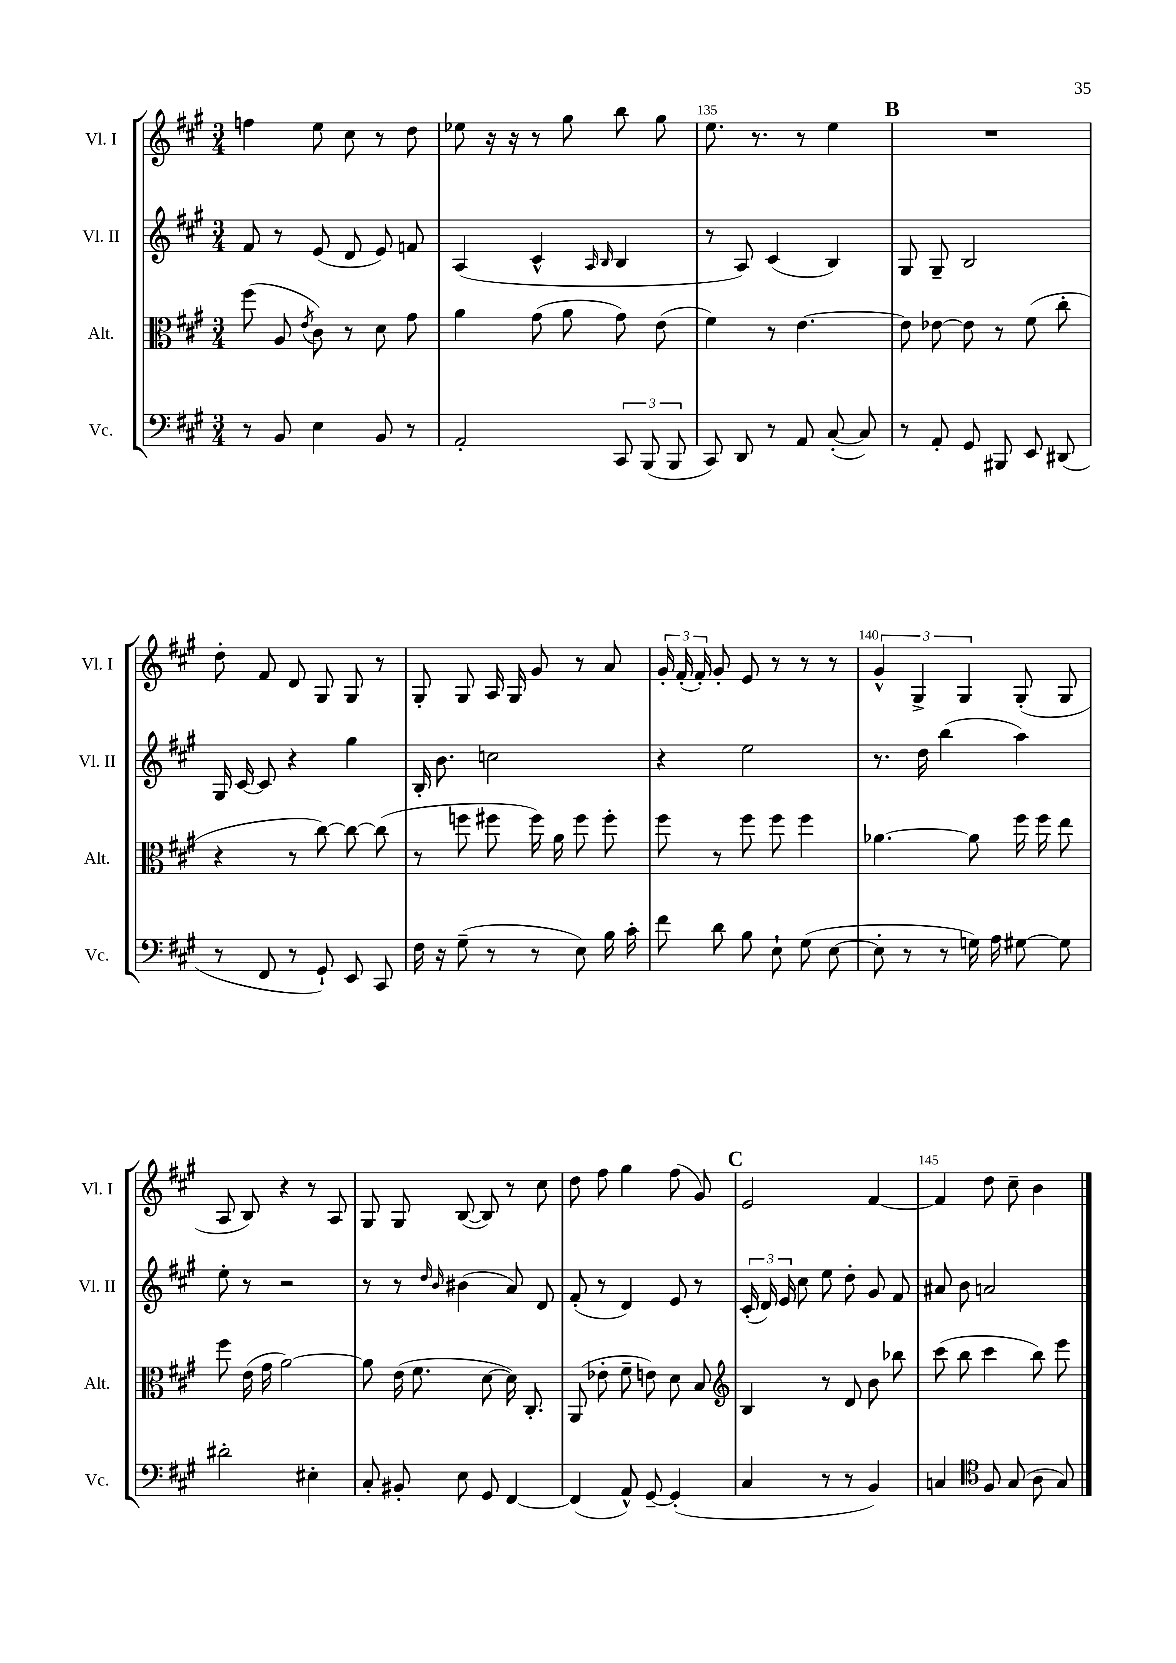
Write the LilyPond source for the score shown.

<<
\new StaffGroup <<
\new Staff = "s0" \with { instrumentName = "Vl. I" shortInstrumentName = "Vl. I" } {
    \clef treble \key a \major \numericTimeSignature \time 3/4
    \autoBeamOff f''4 e''8 cis''8 r8 d''8 |
    ees''8 r16 r16 r8 gis''8 b''8 gis''8 |
    e''8. r8. r8 e''4 |
    \mark \markup { \bold "B" } R2. |
    d''8-. fis'8 d'8 gis8 gis8 r8 |
    gis8-. gis8 a16 gis16 gis'8 r8 a'8 |
    \tuplet 3/2 { gis'16-. fis'16-.( fis'16-.) } gis'8-. e'8 r8 r8 r8 |
    \tuplet 3/2 { gis'4-^ gis4-> gis4 } gis8-.( gis8 |
    a8 b8) r4 r8 a8 |
    gis8 gis8 b8~( b8) r8 cis''8 |
    d''8 fis''8 gis''4 fis''8( gis'8) |
    \mark \markup { \bold "C" } e'2 fis'4~ |
    fis'4 d''8 cis''8-- b'4 \bar "|." |
}
\new Staff = "s1" \with { instrumentName = "Vl. II" shortInstrumentName = "Vl. II" } {
    \clef treble \key a \major \numericTimeSignature \time 3/4
    \autoBeamOff fis'8 r8 e'8( d'8 e'8) f'8 |
    a4( cis'4-^ \grace { a16 b16 } b4 |
    r8 a8) cis'4( b4) |
    \mark \markup { \bold "B" } gis8 gis8-- b2 |
    gis16 cis'16~ cis'8 r4 gis''4 |
    b16-. b'8. c''2 |
    r4 e''2 |
    r8. d''16 b''4( a''4) |
    e''8-. r8 r2 |
    r8 r8 \grace { d''16 b'16 } bis'4( a'8) d'8 |
    fis'8-.( r8 d'4) e'8 r8 |
    \mark \markup { \bold "C" } \tuplet 3/2 { cis'16-.( d'16) e'16 } cis''8 e''8 d''8-. gis'8 fis'8 |
    ais'8 b'8 a'2 \bar "|." |
}
\new Staff = "s2" \with { instrumentName = "Alt." shortInstrumentName = "Alt." } {
    \clef alto \key a \major \numericTimeSignature \time 3/4
    \autoBeamOff fis''8( a8 \acciaccatura { e'8 } cis'8) r8 d'8 gis'8 |
    a'4 gis'8( a'8 gis'8) e'8( |
    fis'4) r8 e'4.~ |
    \mark \markup { \bold "B" } e'8 ees'8~ ees'8 r8 fis'8( cis''8-. |
    r4 r8 cis''8~) cis''8~ cis''8( |
    r8 f''8 fis''8 fis''16) a'16 fis''8 fis''8-. |
    fis''8 r8 fis''8 fis''8 fis''4 |
    aes'4.~ aes'8 fis''16 fis''16 e''8 |
    fis''8 e'16( gis'16 a'2~) |
    a'8 e'16( fis'8. d'8~ d'16) cis8.-. |
    a,8( ees'8-. fis'8-- e'8) d'8 b8 |
    \mark \markup { \bold "C" } \clef treble b4 r8 d'8 b'8 bes''8 |
    cis'''8( b''8 cis'''4 b''8) e'''8 \bar "|." |
}
\new Staff = "s3" \with { instrumentName = "Vc." shortInstrumentName = "Vc." } {
    \clef bass \key a \major \numericTimeSignature \time 3/4
    \autoBeamOff r8 b,8 e4 b,8 r8 |
    a,2-. \tuplet 3/2 { cis,8 b,,8( b,,8 } |
    cis,8) d,8 r8 a,8 cis8~-.( cis8) |
    \mark \markup { \bold "B" } r8 a,8-. gis,8 bis,,8 e,8 dis,8( |
    r8 fis,8 r8 gis,8-!) e,8 cis,8 |
    fis16 r16 gis8--( r8 r8 e8) b16 cis'16-. |
    fis'8 d'8 b8 e8-! gis8( e8~ |
    e8-. r8 r8 g16) a16 gis8~ gis8 |
    dis'2-. eis4-. |
    cis8-. bis,8-. e8 gis,8 fis,4~ |
    fis,4( a,8-^) gis,8~-- gis,4-.( |
    \mark \markup { \bold "C" } cis4 r8 r8 b,4) |
    c4 \clef tenor fis8 gis8( a8 gis8) \bar "|." |
}
>>
>>
\layout { \context { \Score currentBarNumber = #133 \override BarNumber.break-visibility = ##(#f #t #t) barNumberVisibility = #(every-nth-bar-number-visible 5) } }
